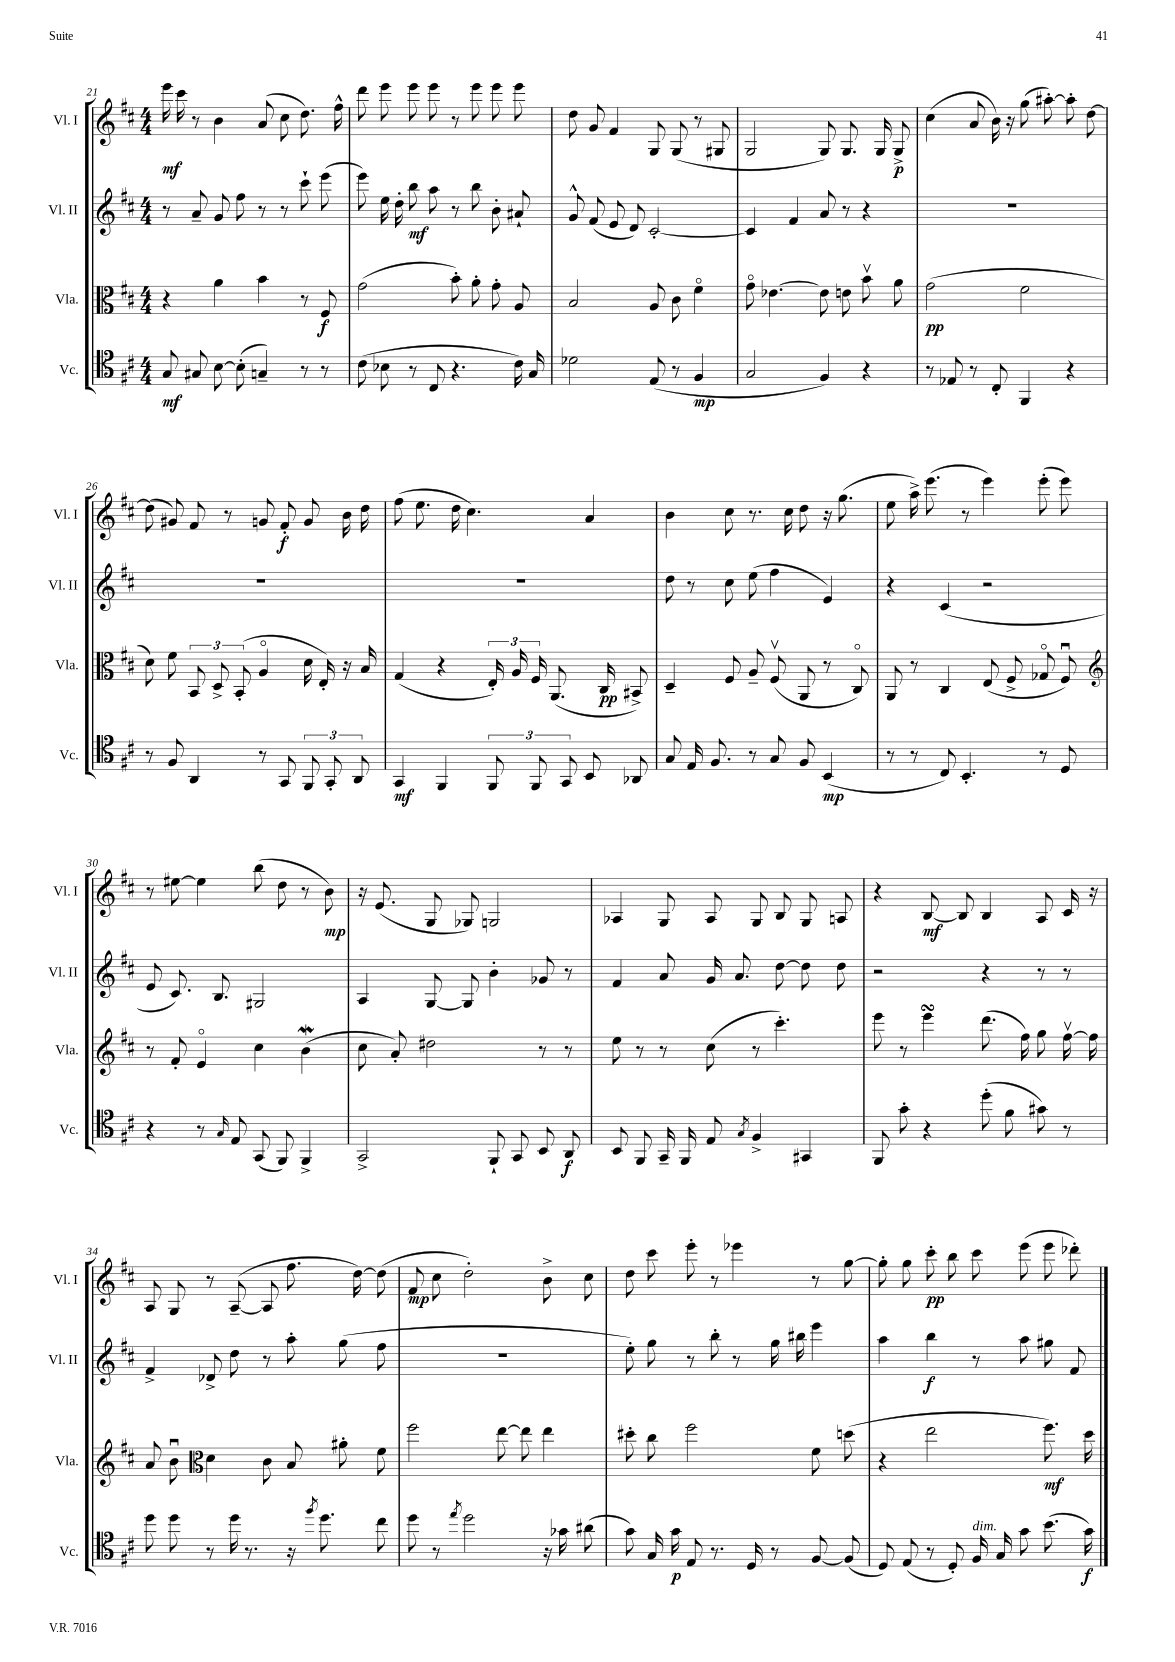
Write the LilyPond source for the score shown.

<<
\new StaffGroup <<
\new Staff = "s0" \with { instrumentName = "Vl. I" shortInstrumentName = "Vl. I" } {
    \clef treble \key d \major \numericTimeSignature \time 4/4
    \autoBeamOff e'''16\mf cis'''16 r8 b'4 a'8( cis''8 d''8.) fis''16-^ |
    d'''8 e'''8 e'''8 e'''8 r8 e'''8 e'''8 e'''8 |
    d''8 g'8 fis'4 g8 g8( r8 gis8 |
    g2 g8) g8. g16 g8->\p |
    cis''4( a'8 b'16) r16 g''8( ais''8~-.) ais''8-. d''8~ |
    d''8( gis'8) fis'8 r8 g'8 fis'8-.\f g'8 b'16 d''16 |
    fis''8( e''8. d''16 cis''4.) a'4 |
    b'4 cis''8 r8. cis''16 d''8 r16 g''8.( |
    e''8 a''16->) e'''8.( r8 e'''4) e'''8-.( e'''8) |
    r8 eis''8~ eis''4 b''8( d''8 r8 b'8\mp) |
    r16 e'8.( g8 ges8) g2 |
    aes4 g8 aes8 g8 b8 g8 a8 |
    r4 b8~\mf b8 b4 a8 cis'16 r16 |
    a8 g8 r8 a8~--( a8 fis''8. d''16~) d''8( |
    fis'8\mp cis''8 d''2-.) b'8-> cis''8 |
    d''8 cis'''8 e'''8-. r8 ees'''4 r8 g''8~ |
    g''8-. g''8 cis'''8-.\pp b''8 cis'''8 e'''8( e'''8 des'''8-.) \bar "|." |
}
\new Staff = "s1" \with { instrumentName = "Vl. II" shortInstrumentName = "Vl. II" } {
    \clef treble \key d \major \numericTimeSignature \time 4/4
    \autoBeamOff r8 a'8-- g'8 fis''8 r8 r8 cis'''8-! e'''8( |
    e'''8) e''16 d''16-. b''8\mf a''8 r8 b''8 b'8-. ais'8-! |
    g'8-^ fis'8( e'8 d'8) cis'2~-. |
    cis'4 fis'4 a'8 r8 r4 |
    R1 |
    R1 |
    R1 |
    d''8 r8 cis''8 e''8( fis''4 e'4) |
    r4 cis'4( r2 |
    e'8 cis'8.) b8. gis2 |
    a4 g8~ g8 b'4-. ges'8 r8 |
    fis'4 a'8 g'16 a'8. d''8~ d''8 d''8 |
    r2 r4 r8 r8 |
    fis'4-> des'8-> d''8 r8 a''8-. g''8( fis''8 |
    r1 |
    e''8-.) g''8 r8 b''8-. r8 g''16 bis''16 e'''4 |
    a''4 b''4\f r8 a''8 gis''8 fis'8 \bar "|." |
}
\new Staff = "s2" \with { instrumentName = "Vla." shortInstrumentName = "Vla." } {
    \clef alto \key d \major \numericTimeSignature \time 4/4
    \autoBeamOff r4 a'4 b'4 r8 fis8\f |
    g'2( b'8-.) a'8-. g'8-. a8 |
    b2 a8 cis'8 fis'4\flageolet |
    g'8\flageolet ees'4.~ ees'8 e'8 b'8\upbow a'8 |
    g'2\pp( fis'2 |
    d'8) fis'8 \tuplet 3/2 { b,8 d8-> b,8-.( } a4\flageolet d'16 e16-.) r16 b16 |
    g4( r4 \tuplet 3/2 { e16-.) a16 fis16 } a,8.( cis16\pp bis,8->) |
    d4-- fis8 a8-- fis8\upbow( a,8 r8 cis8\flageolet) |
    a,8 r8 cis4 e8( fis8-> ges8\flageolet fis8\downbow) |
    \clef treble r8 fis'8-. e'4\flageolet cis''4 b'4\mordent( |
    cis''8 a'8-.) dis''2 r8 r8 |
    e''8 r8 r8 cis''8( r8 cis'''4.-.) |
    e'''8 r8 e'''4\turn d'''8.( fis''16) g''8 fis''16~\upbow fis''16 |
    a'8 b'8\downbow \clef alto d'4 cis'8 b8 ais'8-. fis'8 |
    fis''2 e''8~ e''8 e''4 |
    dis''8-. cis''8 fis''2 fis'8 d''8( |
    r4 e''2 fis''8.\mf) d''16 \bar "|." |
}
\new Staff = "s3" \with { instrumentName = "Vc." shortInstrumentName = "Vc." } {
    \clef tenor \key d \major \numericTimeSignature \time 4/4
    \autoBeamOff g8\mf gis8 b8~ b8-.( g4--) r8 r8 |
    cis'8( bes8 r8 cis8 r4. cis'16) g16 |
    des'2 e8( r8 fis4\mp |
    g2 fis4) r4 |
    r8 ees8 r8 cis8-. fis,4 r4 |
    r8 fis8 a,4 r8 g,8 \tuplet 3/2 { fis,8 g,8-. a,8 } |
    g,4\mf fis,4 \tuplet 3/2 { fis,8 fis,8 g,8 } b,8 aes,8 |
    g8 e16 fis8. r8 g8 fis8 b,4\mp( |
    r8 r8 cis8) b,4.-. r8 d8 |
    r4 r8 \grace { g16 } e8 g,8( fis,8) fis,4-> |
    g,2-> fis,8-! g,8 b,8 a,8\f |
    b,8 fis,8 g,16-- fis,16 e8 \acciaccatura { g8 } fis4-> gis,4 |
    fis,8 g'8-. r4 d''8-.( fis'8 gis'8) r8 |
    d''8 d''8 r8 d''16 r8. r16 \acciaccatura { fis''8 } d''8. cis''8 |
    d''8 r8 \acciaccatura { e''8 } d''2 r16 ges'16 ais'8( |
    g'8) g16 g'16\p e8 r8. d16 r8 fis8~ fis8( |
    d8) e8( r8 d8-.) fis16^\markup { \italic "dim." } g16 g'8 b'8.( g'16\f) \bar "|." |
}
>>
>>
\layout { \context { \Score currentBarNumber = #21 } }
